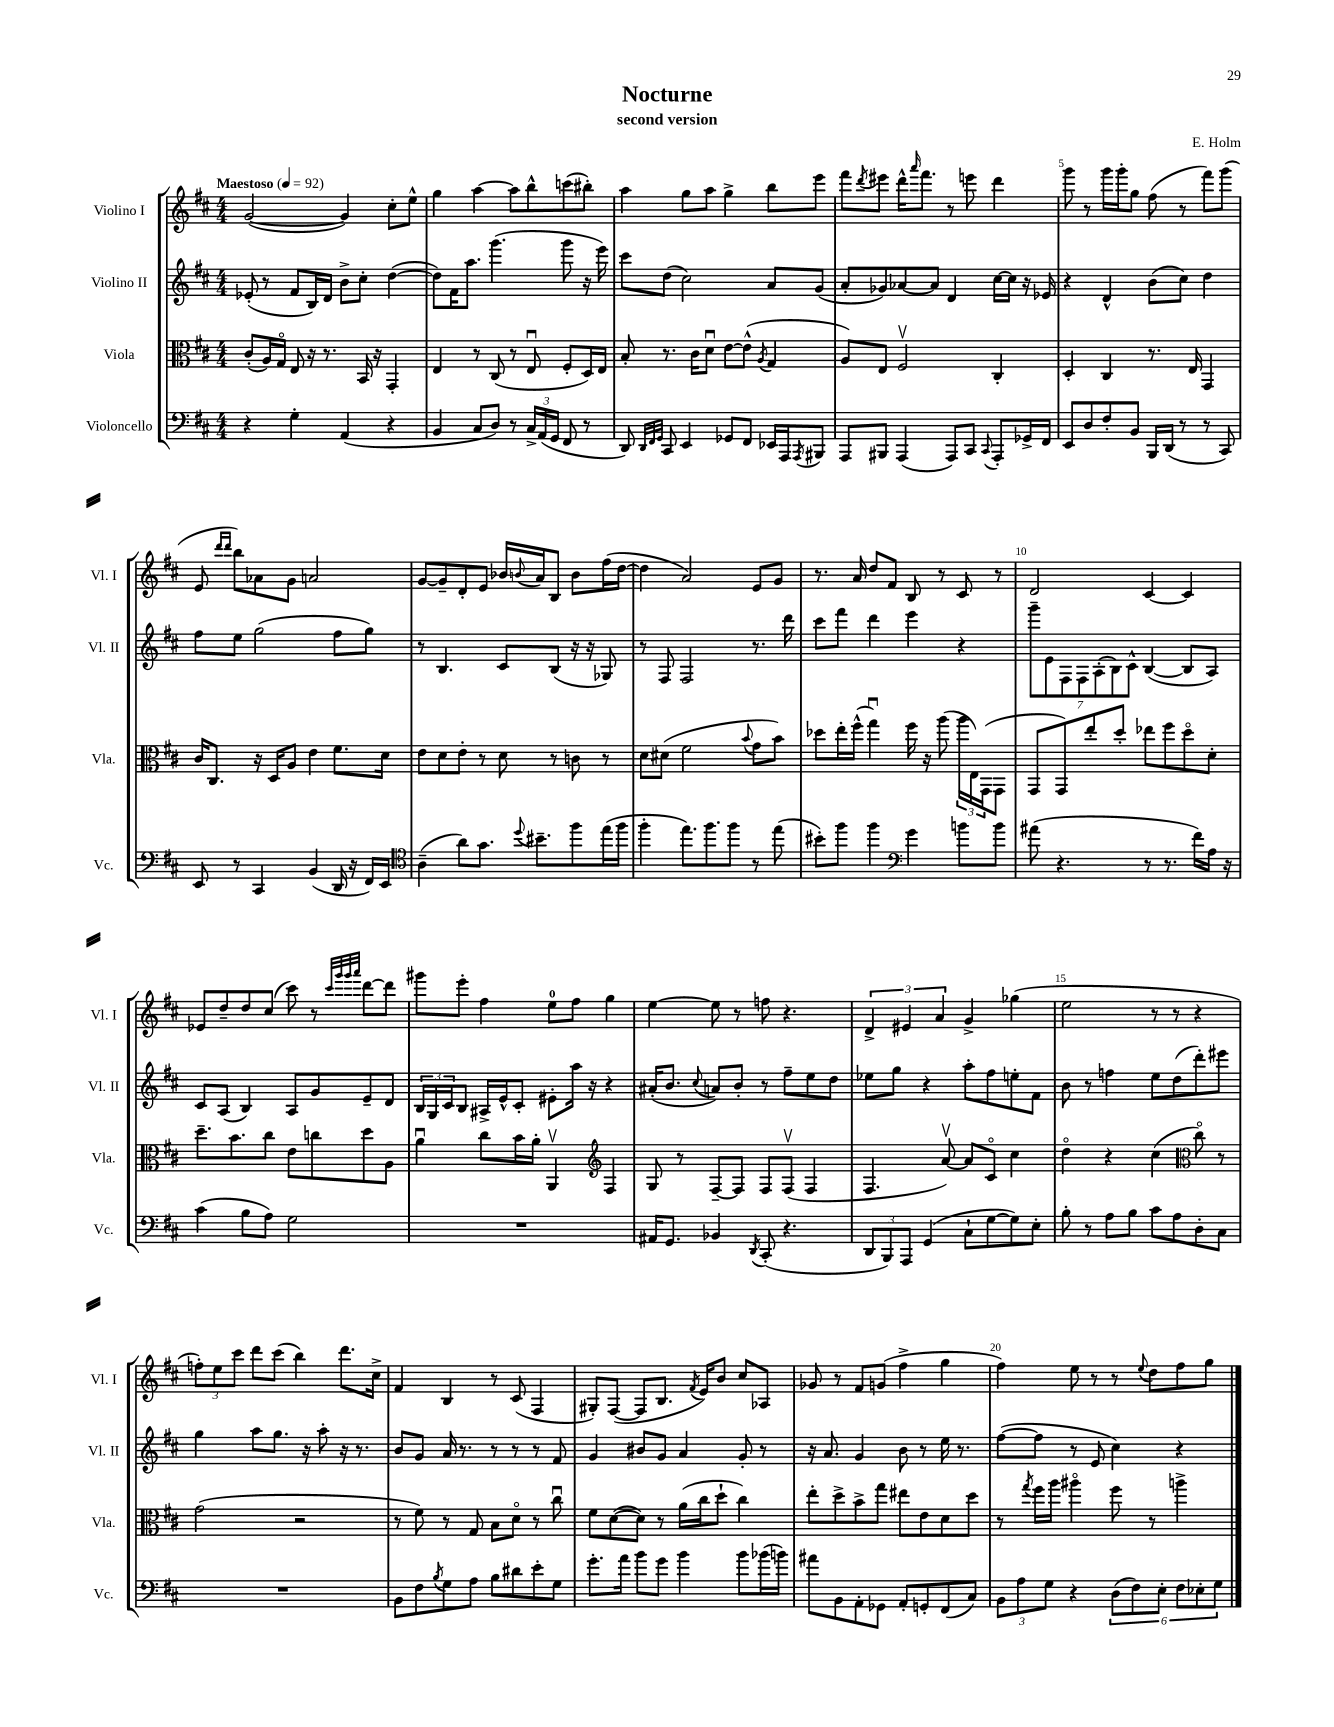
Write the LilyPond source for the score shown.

\header { title = "Nocturne" composer = "E. Holm" subtitle = "second version" }
<<
\new StaffGroup <<
\new Staff = "s0" \with { instrumentName = "Violino I" shortInstrumentName = "Vl. I" } {
    \clef treble \key d \major \numericTimeSignature \time 4/4 \tempo "Maestoso" 4 = 92
    g'2~( g'4) cis''8-. e''8-^ |
    g''4 a''4~ a''8 b''8-^ c'''8( bis''8-.) |
    a''4 g''8 a''8 g''4-> b''8 e'''8 |
    fis'''8 \acciaccatura { d'''8 } eis'''8 d'''16-^ \grace { a'''16 } fis'''8. r8 e'''8 d'''4 |
    g'''8 r8 g'''16 g'''16-. g''8 fis''8( r8 fis'''8) g'''8( |
    e'8 \grace { d'''16 d'''16 } b''8) aes'8 g'8 a'2 |
    g'8~ g'8-- d'8-. e'8 bes'16 \appoggiatura { b'8 } a'16 b8 b'8 fis''16( d''16~ |
    d''4 a'2) e'8 g'8 |
    r8. a'16 d''8 fis'8 b8 r8 cis'8 r8 |
    d'2 cis'4~ cis'4 |
    ees'8 d''8-- d''8 cis''8( cis'''8) r8 \grace { cis'''32 g'''32 g'''32 a'''32 } d'''8~ d'''8 |
    gis'''8 e'''8-. fis''4 e''8-0 fis''8 g''4 |
    e''4~ e''8 r8 f''8 r4. |
    \tuplet 3/2 { d'4-> eis'4 a'4 } g'4-> ges''4( |
    e''2 r8 r8 r4 |
    \tuplet 3/2 { f''8-.) e''8 cis'''8 } d'''8 cis'''8( b''4) d'''8. cis''16-> |
    fis'4 b4 r8 cis'8( fis4 |
    gis8-.) fis8~( fis8 b8. \acciaccatura { fis'8 } e'16) b'8 cis''8 aes8 |
    ges'8 r8 fis'8 g'8( fis''4-> g''4 |
    fis''4) e''8 r8 r8 \appoggiatura { e''8 } d''8 fis''8 g''8 \bar "|." |
}
\new Staff = "s1" \with { instrumentName = "Violino II" shortInstrumentName = "Vl. II" } {
    \clef treble \key d \major \numericTimeSignature \time 4/4
    ees'8-.( r8 fis'8 b16) d'16 b'8-> cis''8-. d''4~( |
    d''8) fis'16 a''8. g'''4.( g'''8 r16 e'''16) |
    cis'''8 d''8( cis''2) a'8 g'8( |
    a'8-. ges'8) aes'8~ aes'8 d'4 cis''16~ cis''16 r16 ees'16 |
    r4 d'4-^ b'8( cis''8) d''4 |
    fis''8 e''8 g''2( fis''8 g''8) |
    r8 b4. cis'8 b8( r16 r16 ges8) |
    r8 fis8 fis2 r8. d'''16 |
    cis'''8 fis'''8 d'''4 e'''4 r4 |
    \tuplet 7/4 { g'''8-- e'8 fis8 fis8 a8-.( b8) cis'8-^ } b4~( b8 a8) |
    cis'8 a8( b4) a8 g'8 e'8-- d'8 |
    \tuplet 3/2 { b16 g16 cis'16 } b8 ais16-> e'16-^ cis'8-. eis'8-. a''16 r16 r4 |
    ais'16-.( b'8. \appoggiatura { cis''8 } a'8) b'8-. r8 fis''8-- e''8 d''8 |
    ees''8 g''8 r4 a''8-. fis''8 e''8-. fis'8 |
    b'8 r8 f''4 e''8 d''8( d'''8-.) eis'''8 |
    g''4 a''8 g''8. r16 a''8-. r16 r8. |
    b'8 g'8 a'16 r8. r8 r8 r8 fis'8 |
    g'4 bis'8 g'8 a'4 g'8-. r8 |
    r16 a'8. g'4 b'8 r8 e''16 r8. |
    fis''8~( fis''8 r8 e'8 cis''4) r4 \bar "|." |
}
\new Staff = "s2" \with { instrumentName = "Viola" shortInstrumentName = "Vla." } {
    \clef alto \key d \major \numericTimeSignature \time 4/4
    cis'8-.( a16) g16\flageolet e8 r16 r8. b,16 r16 g,4-. |
    e4 r8 cis8( r8 e8\downbow fis8-. d16) e16 |
    b8-. r8. cis'16 d'8\downbow e'8~ e'8-^( \acciaccatura { a8 } g4 |
    a8) e8 fis2\upbow cis4-. |
    d4-. cis4 r8. e16 g,4 |
    cis'16 cis8. r16 d16 a8 e'4 fis'8. d'16 |
    e'8 d'8 e'8-. r8 d'8 r8 c'8 r8 |
    d'8 dis'8( fis'2 \appoggiatura { b'8 } g'8 b'8) |
    des''8 e''16-. fis''16-^( g''4\downbow) fis''16 r16 a''8( \tuplet 3/2 { a''16 e16) g,16( } g,8 |
    g,8 g,8) e''8-. d''8-. ees''8 fis''8 d''8\flageolet d'8-. |
    d''8.-- b'8. cis''8 e'8 c''8 d''8 a8 |
    a'4\downbow cis''8 b'16 a'16-. a,4\upbow \clef treble fis4 |
    g8 r8 fis8~-- fis8 fis8 fis8\upbow( fis4 |
    fis4. a'8~\upbow) a'8 cis'8\flageolet cis''4 |
    d''4\flageolet r4 cis''4( \clef alto cis''8\flageolet) r8 |
    g'2( r2 |
    r8 fis'8) r8 g8 b8 d'8\flageolet r8 cis''8\downbow |
    fis'8 d'8~( d'8) r8 a'16( cis''16 d''8-! cis''4) |
    e''8-. d''8-> b'8-> g''8 eis''8 e'8 d'8 d''8 |
    r8 \acciaccatura { g''8 } fis''16 a''16 ais''4\flageolet fis''8 r8 a''4-> \bar "|." |
}
\new Staff = "s3" \with { instrumentName = "Violoncello" shortInstrumentName = "Vc." } {
    \clef bass \key d \major \numericTimeSignature \time 4/4
    r4 g4-. a,4( r4 |
    b,4 cis8 d8) r8 \tuplet 3/2 { cis16-> a,16( g,16 } fis,8 r8 |
    d,8) \grace { d,32 fis,32 g,32 } cis,8 e,4 ges,8 fis,8 ees,16 a,,16 \acciaccatura { a,,8 } bis,,8 |
    a,,8 bis,,8 a,,4( a,,8) cis,8 \appoggiatura { cis,8 } a,,8-. ges,16-> fis,16 |
    e,8 d8 fis8-. b,8 b,,16 d,16( r8 r8 cis,8) |
    e,8 r8 cis,4 b,4( d,16 r16 fis,16) e,16 |
    \clef tenor a4--( a'8) g'8. \appoggiatura { d''8 } bis'8.-- fis''8 e''16( fis''16 |
    fis''4-. e''8.) fis''8. fis''8 r8 e''8( |
    bis'8-.) fis''8 fis''4 \clef bass g'4 b'8 b'8 |
    ais'8( r4. r8 r8. fis'16) a16 r16 |
    cis'4( b8 a8) g2 |
    R1 |
    ais,16 g,8. bes,4 \acciaccatura { d,8 } cis,8-.( r4. |
    \tuplet 3/2 { d,8 b,,8) a,,8 } g,4( cis8-! g8~ g8) e8-. |
    b8-. r8 a8 b8 cis'8 a8 d8-. cis8 |
    R1 |
    b,8 fis8 \acciaccatura { b8 } g8 a8 b8 dis'8 e'8-. g8 |
    g'8.-. a'16 b'8 g'8 b'4 b'8 bes'16( b'16) |
    ais'8 b,8 a,8-. ges,8 a,8-. g,8-. fis,8( cis8) |
    \tuplet 3/2 { b,8 a8 g8 } r4 \tuplet 6/4 { d8( fis8) e8-. fis8 ees8-. g8 } \bar "|." |
}
>>
>>
\layout { \context { \Score \override BarNumber.break-visibility = ##(#f #t #t) barNumberVisibility = #(every-nth-bar-number-visible 5) } }
